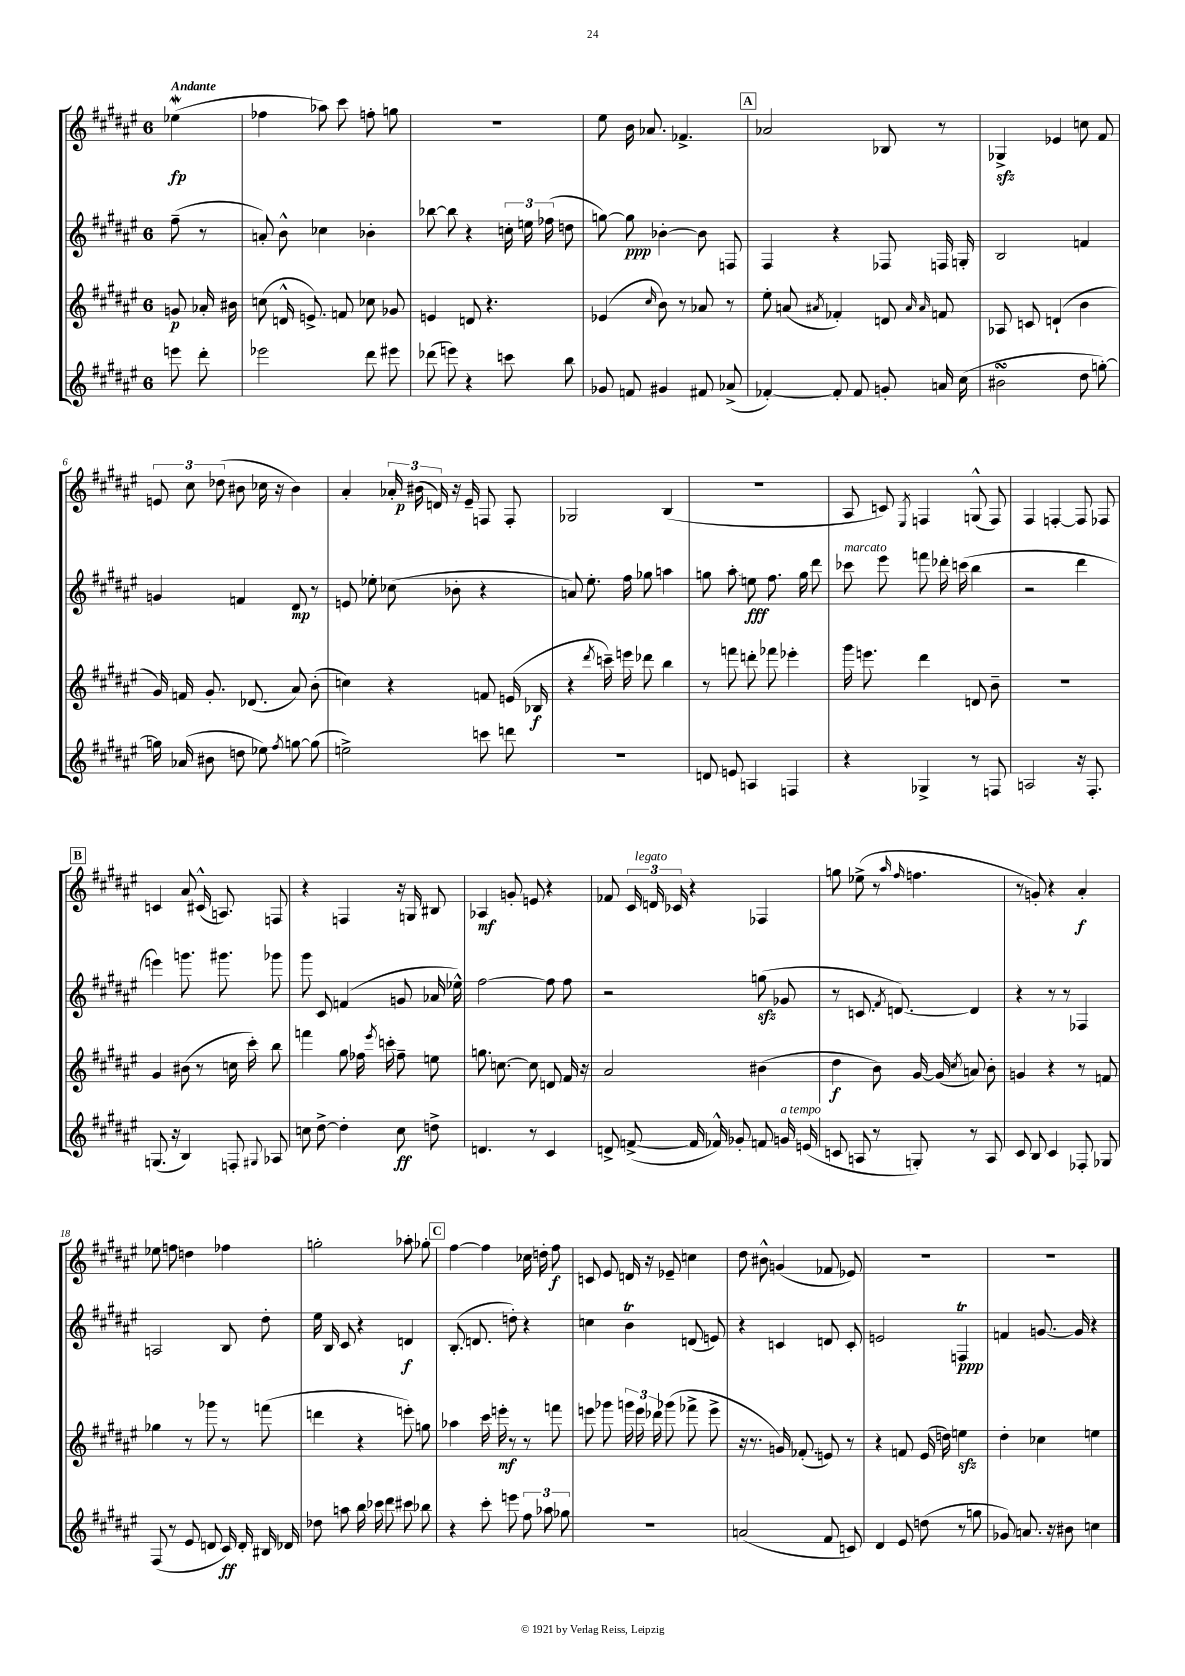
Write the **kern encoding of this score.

**kern	**kern	**kern	**kern
*staff4	*staff3	*staff2	*staff1
*clefG2	*clefG2	*clefG2	*clefG2
*k[f#c#g#d#a#e#]	*k[f#c#g#d#a#e#]	*k[f#c#g#d#a#e#]	*k[f#c#g#d#a#e#]
*M6/8	*M6/8	*M6/8	*M6/8
8eee\	8g/	(8ff#~\	(4ee-\
8ddd#'\	16a-'/	8r	.
.	16b#\	.	.
=	=	=	=
2eee-\	(8cc\	8a'/)	4ff-\
.	16d^^/	8b^^\	.
.	8.e^/)	.	.
.	.	4cc-\	8aa-\)
.	8f/	.	8ccc#\
8ddd#\	8cc-\	4b-'\	8ff'\
8eee#\	8g-/	.	8gg\
=	=	=	=
(8ddd-\	4e/	[8bb-\	2.r
8eee\)	.	8bb-\]	.
4r	8d/	4r	.
.	4.r	.	.
8ccc\	.	24cc'\	.
.	.	24ee\	.
.	.	(24ff-\	.
8bb\	.	8dd\	.
=	=	=	=
8g-/	(4e-/	[8gg\)	8ee#\
8f/	.	8gg\]	16b\
.	.	.	8.a-/
.	16qqcc#/	.	.
4g#/	8b\)	[4b-'\	.
.	8r	.	4.f-^/
8f#/	8a-/	8b-\]	.
(8a-^/	8r	8F/	.
=	=	=	=
[4f-'/)	8ee#'\	4F#/	2a-/
.	(8a/	.	.
.	8qa#/	.	.
8f-'/]	4f-'/)	4r	.
8f-/	.	.	.
8g'/	8d/	8F-/	8B-/
.	16qqa#/	.	.
.	16qqa#/	.	.
16a/	8f/	16F/	8r
(16cc#\	.	16G'/	.
=	=	=	=
2b#\	8A-/	2B/	4G-^/
.	8c/	.	.
.	(4d`/	.	4e-/
8dd#\	4b\	4f/	8cc\
[8gg'\)	.	.	8f#/
=	=	=	=
16gg\]	16g#/)	4g/	12e/
(16a-/	16f/	.	.
.	.	.	12cc#\
8b#\	8.g#'/	.	.
.	.	.	(12dd-\
8dd\	.	4f/	8b#\
.	(8.d-/	.	.
8ee-\)	.	.	16cc-\
.	.	.	16r
8qff#/	.	.	.
[8gg\	8a#/)	8d#/	4b#\)
(8gg\]	(8b'\	8r	.
=	=	=	=
2ee^\)	4cc\)	8e/	4a#'/
.	.	8ee-'\	.
.	4r	(8cc-\	24a-'/
.	.	.	(24b#\
.	.	.	24d/)
.	.	8b-'\	16r
.	.	.	16e#~/
8ccc\	8f/	4r	8F/
8ddd\	(16e/	.	8F'/
.	16B-/	.	.
=	=	=	=
2.r	4r	8a/)	2G-/
.	.	8.ee#'\	.
.	8qddd#/	.	.
.	16ccc~\)	.	.
.	16eee\	16ff#\	.
.	8ddd-\	8gg-\	.
.	4bb\	4aa\	(4B/
=	=	=	=
8d/	8r	8gg\	2.r
8e/	8fff\	8aa#'\	.
4A/	8ddd'\	8ee\	.
.	8fff-\	8.ff#\	.
4F/	4eee-'\	.	.
.	.	16gg\	.
.	.	8ddd#\	.
=	=	=	=
4r	16ggg#\	8ccc-\	8A#/
.	8.eee\	.	.
.	.	8eee#\	8c/)
.	.	.	8qE#/
4G-^/	4ddd#\	8fff\	4F/
.	.	16ddd-'\	.
.	.	(16ccc\	.
8r	8d/	4bb\	(8G^^/
8F/	8b~\	.	8F/)
=	=	=	=
2A/	2.r	2r	4F#/
.	.	.	[4F'/
16r	.	4ddd#\	8F/]
8.F#'/	.	.	.
.	.	.	8F-/
=	=	=	=
(8.G/	4g#/	4eee\)	4c/
16r	.	.	.
4B/)	(8b#\	8.ggg\	8a#/
.	8r	.	(16c#^^/
.	.	8.ggg#\	8.A/)
8F'/	16cc\	.	.
.	16ccc#'\)	.	.
8qqG#/	.	.	.
8A-/	8bb\	8ggg-\	8F/
=	=	=	=
8cc\	4fff\	8ggg#\	4r
[8dd#^\	.	8c#/	.
4dd#'\]	8gg#\	(4f/	4F/
.	16ff-\	.	.
.	8qeee#/	.	.
.	16ccc'\	.	.
8cc\	8ff-~\	8g/	16r
.	.	.	16G/
8dd^\	8ee\	16a-/	8B#/
.	.	16ee-^^\)	.
=	=	=	=
4.d/	8.gg\	[2ff#\	4A-/
.	[8.cc\	.	.
.	.	.	8g'/
8r	8cc\]	.	8e/
4c#/	8d/	8ff#\]	4r
.	16f#/	8ff#\	.
.	16r	.	.
=	=	=	=
8d^/	2a#/	2r	8f-/
([8f^/	.	.	24c#/
.	.	.	24d/
.	.	.	24c-/
16f/]	.	.	4r
16f-^^/)	.	.	.
8g-'/	.	.	.
8f/	(4b#\	(8gg\	4F-/
16g/	.	8g-/	.
(16e/	.	.	.
=	=	=	=
8c/	4dd#\	8r	8gg\
8A/	.	8.c/	(8ee-^\
8r	8b\)	.	8r
.	.	8qf#/	.
.	.	[8.d/)	.
.	.	.	16qqaa#/
.	.	.	16qqff#/
8G'/)	[16g#/	.	4.ff\
.	(16g#/]	.	.
.	8qcc#/	.	.
8r	8a/)	4d/]	.
8A/	8b'\	.	.
=	=	=	=
8c#/	4g/	4r	8r
8B/	.	.	8g'/)
4c#/	4r	8r	4r
.	.	8r	.
8F-'/	8r	4F-/	4a#'/
8G-/	8f/	.	.
=	=	=	=
(8F#/	4gg-\	2A/	8ee-\
8r	.	.	8ff\
8e#/	8r	.	4dd\
8d/	8ggg-\	.	.
16c#/)	8r	8B/	4ff-\
16d'/	.	.	.
16B#/	(8fff\	8dd#'\	.
16d-/	.	.	.
=	=	=	=
8dd-\	4ddd\	16ee#\	2gg'\
.	.	16B/	.
8aa\	.	8c#/	.
16bb\	4r	4r	.
16ccc-\	.	.	.
8ddd#\	.	.	.
8ccc#\	8eee'\)	4d/	8aa-'\
8bb-\	8gg\	.	8gg-'\
=	=	=	=
4r	4aa-\	(8.B'/	[4ff#\
.	.	8.d/	.
8ccc#'\	16ccc#\	.	4ff#\]
.	16eee'\	.	.
8eee\	8r	8dd'\)	.
12ff#\	8r	4r	16cc-\
.	.	.	16dd'\
12aa-\	.	.	.
.	8fff\	.	8ff#\
12gg-\	.	.	.
=	=	=	=
2.r	8eee\	4cc\	8c/
.	8ggg-\	.	8e#/
.	24ggg\	4b\	16d/
.	24eee\	.	.
.	.	.	16r
.	24ddd-\	.	.
.	(8ggg-\	.	8e-~/
.	8fff-^\	(8d/	4cc\
.	8eee^\	8e/)	.
=	=	=	=
(2a/	16r	4r	8dd#\
.	8.r	.	.
.	.	.	8b#^^\
.	16g/)	4c/	(4g/
.	(8.f-'/	.	.
8f#/	8e/)	8d/	8f-/
8c/)	8r	8c'/	8e-/)
=	=	=	=
4d#/	4r	2e/	2.r
8e#/	8f/	.	.
(8dd\	(16e#/	.	.
.	16dd\)	.	.
8r	4ee\	4F/	.
8gg\	.	.	.
=	=	=	=
8g-/)	4dd#'\	4f/	2.r
8.a/	.	.	.
.	4cc-\	[8.g/	.
16r	.	.	.
8b#\	.	.	.
.	.	16g/]	.
4cc\	4ee\	4r	.
==	==	==	==
*-	*-	*-	*-
